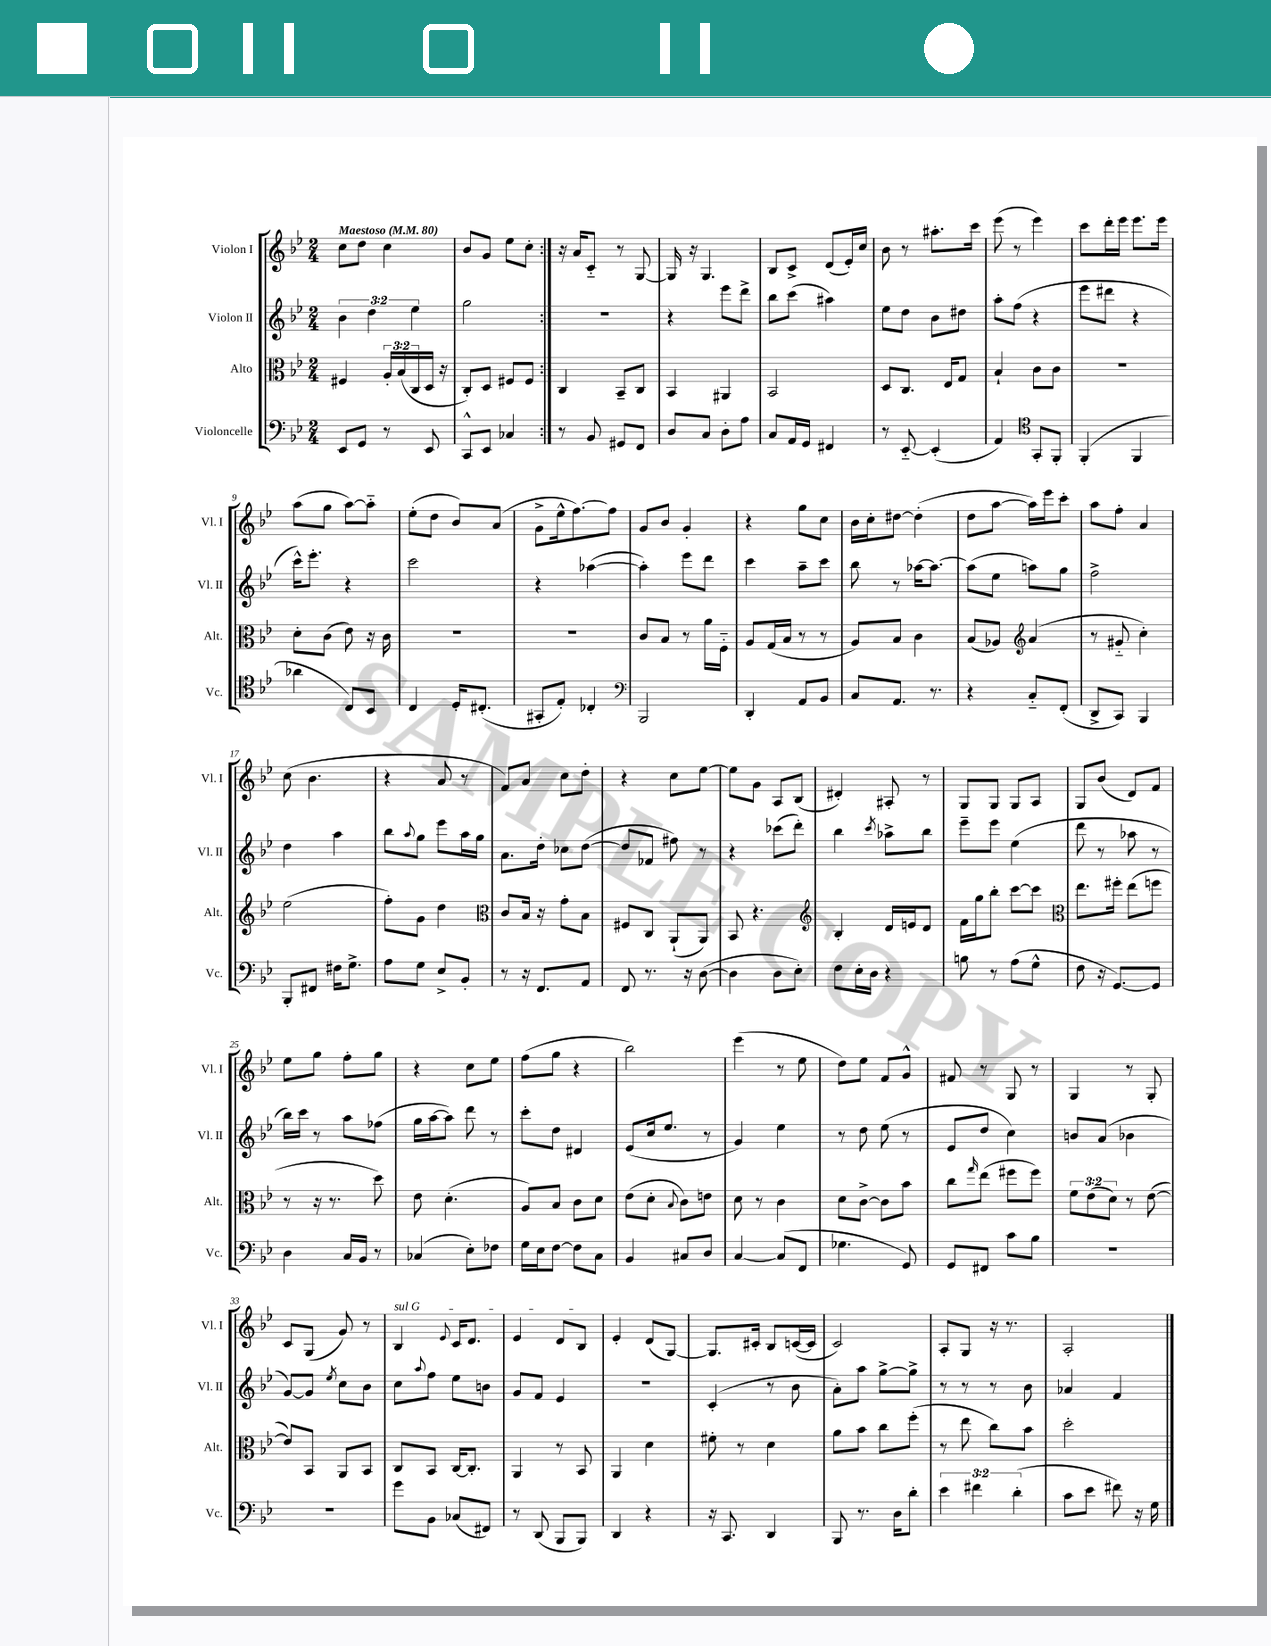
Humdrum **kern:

**kern	**kern	**kern	**kern
*part4	*part3	*part2	*part1
*staff4	*staff3	*staff2	*staff1
*I"Violoncelle	*I"Alto	*I"Violon II	*I"Violon I
*I'Vc.	*I'Alt.	*I'Vl. II	*I'Vl. I
*clefF4	*clefC3	*clefG2	*clefG2
*k[b-e-]	*k[b-e-]	*k[b-e-]	*k[b-e-]
*M2/4	*M2/4	*M2/4	*M2/4
*MM80	*MM80	*MM80	*MM80
=1	=1	=1	=1
!	!	!	!LO:TX:a:B:t=Maestoso
8EE-/L	4F#X/	6b-\	8cc\L
8GG/J	.	.	8dd\J
.	.	6dd\	.
8r	24A'/LL	.	4cc\
.	(24B-/	.	.
.	24C/	6ee-\	.
8EE-/	16D/JJ	.	.
.	16r	.	.
=2	=2	=2	=2
8CC^^/L	8C'/L)	2gg\	8b-/L
8EE-/J	8D/J	.	8g/J
4C-X/	8F#X/L	.	8ee-\L
.	8F#/J	.	8cc'\J
=3:|!	=3:|!	=3:|!	=3:|!
8r	4C/	2r	16r
.	.	.	16a/KL
8BB-/	.	.	8c/J
8GG#X/L	8BB-~/L	.	8r
8FF/J	8C/J	.	[8G/
=4	=4	=4	=4
8D/L	4BB-/	4r	16G/]
.	.	.	16r
8C/J	.	.	4.G/
8D'\L	4AA#X/	8eee-\L	.
8A\J	.	8ddd^\J	.
=5	=5	=5	=5
8C/L	2BB-/	8bb-\L	8B-/L
16AA/L	.	(8ccc\J	8c^/J
16GG/JJ	.	.	.
4FF#X/	.	4aa#X\)	(8d/L
.	.	.	16e-'/L)
.	.	.	16cc/JJ
=6	=6	=6	=6
8r	8D/L	8ee-\L	8b-\
[8EE-/	8.C/J	8dd\J	8r
(4EE-'/]	.	8b-\L	8.aa#X'\L
.	16E-/KL	.	.
.	8G/J	8dd#X\J	.
.	.	.	16ccc\Jk
=7	=7	=7	=7
4AA/)	4B-`/	8aa'\L	(8eee-\
.	.	(8ff\J	8r
*clefC4	*	*	*
8GG'/L	8c\L	4r	4eee-\)
8FF'/J	8c\J	.	.
=8	=8	=8	=8
(4FF'/	2r	8eee-\L	8ccc\L
.	.	8ddd#X\J	16ddd'\L
.	.	.	16eee-\JJ
4FF/	.	4r	8.eee-\L
.	.	.	16eee-\Jk
!!LO:LB:g=z
=9	=9	=9	=9
4a-X\	8d'\L	16ccc^^\KL)	(8aa\L
.	.	8.eee-'\J	.
.	(8c\J	.	8gg\J
8C/L)	8e-\)	4r	[8aa\L)
8BB-/J	16r	.	8aa\J]
.	16c\	.	.
=10	=10	=10	=10
4C/	2r	2ccc\	(8ee-'\L
.	.	.	8dd\J
16D'/KL	.	.	8b-/L)
(8.C#X'/J	.	.	.
.	.	.	(8a/J
=11	=11	=11	=11
8GG#X'/L	2r	4r	8g^\L
8E-'/J)	.	.	16ee-^^\k
.	.	.	[8.ff\)
4C-X'/	.	([4aa-X\	.
.	.	.	8ff\J]
=12	=12	=12	=12
*clefF4	*	*	*
2BBB-/	8c/L	4aa-'\])	8g/L
.	8B-/J	.	8b-/J
.	8r	8eee-\L	4g'/
.	16a\LL	8ddd\J	.
.	16F\JJ	.	.
=13	=13	=13	=13
4DD'/	8A/L	4ccc\	4r
.	(16G/L	.	.
.	16B-/JJ	.	.
8AA/L	8r	8aa~\L	8gg\L
8BB-/J	8r	8ccc\J	8cc\J
=14	=14	=14	=14
8C/L	8A/L)	8bb-\	16b-\LL
.	.	.	16cc'\J
8.AA/J	8B-/J	8r	[8dd#X\J
.	4c\	[16aa-X\KL	(4dd#'\]
8.r	.	8.aa-\J_	.
=15	=15	=15	=15
4r	(8B-/L	(8aa-\L]	8dd\L
.	8A-X/J)	8ee-\J	[8aa\J
*	*clefG2	*	*
8C/L	(4a/	8aan\L)	16aa\LL])
.	.	.	16eee-\J
(8FF'/J	.	8gg\J	8ccc'\J
=16	=16	=16	=16
8DD^/L	8r	2ff^\	8aa\L
8CC/J)	8g#X/	.	8ff'\J
4BBB-/	4cc'\)	.	4a/
!!LO:LB:g=z
=17	=17	=17	=17
8BBB-'/L	(2ee-\	4dd\	(8cc\
8FF#X/J	.	.	4.b-\
16F#X\KL	.	4aa\	.
8.G^\J	.	.	.
=18	=18	=18	=18
8A\L	8ff'\L)	8bb-\L	4r
.	.	8qqaa/	.
8G\J	8g\J	8gg\J	.
8E-^/L	4dd\	8eee-\L	8a/
8BB-'/J	.	16aa\L	8r
.	.	16gg\JJ	.
=19	=19	=19	=19
*	*clefC3	*	*
8r	8c/L	8.a\L	8f/L)
16r	16B-/Jk	.	8a/J
8.FF/L	16r	16dd'\Jk	.
.	8g'\L	8cc-X\L	8cc\L
8AA/J	8B-\J	([8dd\J	8dd'\J
=20	=20	=20	=20
8FF/	8F#X/L	8dd/L]	4r
8.r	8C/J	8f-X/J	.
.	(8AA`/L	8ff#X\)	8cc\L
16r	.	.	.
([8D\	8AA/J)	8r	[8ee-\J
=21	=21	=21	=21
4D\]	8BB-/	4r	8ee-\L]
.	4.r	.	8g\J
8D\L	.	(8ccc-X\L	8A/L
8E-'\J)	.	8ddd'\J)	(8B-/J
=22	=22	=22	=22
*	*clefG2	*	*
8F\L	4B-'/	4bb-\	4d#X'/)
16E-'\L	.	.	.
16D\JJ	.	.	.
.	.	8qccc/	.
4r	16d/LL	8aa-X^\L	8A#X'/
.	16en/J	.	.
.	8d/J	8bb-\J	8r
=23	=23	=23	=23
8Bn\	16f\LL	8eee-~\L	8G/L
.	16gg\J	.	.
8r	8bb-'\J	8eee-\J	8G/J
(8A\L	[8ccc\L	(4ee-\	8G/L
8G^^\J	8ccc\J]	.	8A/J
=24	=24	=24	=24
*	*clefC3	*	*
8F\	8.ee-\L	8ddd\	8G/L
16r	.	8r	(8b-/J
[8.GG/L)	16ff#X'\Jk	.	.
.	(8ee-\L	8aa-X\	8d/L)
8GG/J]	8ffn\J	8r	8f/J
!!LO:LB:g=z
=25	=25	=25	=25
4D\	8r	16bb-\LL)	8ee-\L
.	.	16ccc\JJ	.
.	16r	8r	8gg\J
.	8.r	.	.
16C/LL	.	8aa\L	8ff'\L
16BB-/JJ	.	.	.
8r	8dd\)	(8ff-X\J	8gg\J
=26	=26	=26	=26
(4C-X/	8e-\	16gg\LL	4r
.	.	[16aa\J	.
.	(4.d'\	8aa\J])	.
8E-'\L)	.	8ddd\	8cc\L
8F-X\J	.	8r	8ee-\J
=27	=27	=27	=27
16G\LL	8A/L)	8ccc'\L	(8ff\L
16E-\J	.	.	.
[8F\J	8B-/J	8dd\J	8gg\J
8F\L]	8c\L	4d#X/	4r
8C\J	8d\J	.	.
=28	=28	=28	=28
4BB-/	(8e-\L	(8e-/L	2bb-\)
.	8d'\J	16cc/k	.
.	.	8.ee-/J	.
.	8qqB-/	.	.
8C#X/L	8c\L)	.	.
8D/J	8en\J	8r	.
=29	=29	=29	=29
[4C/	8d\	4g/)	(4eee-\
.	8r	.	.
(8C/L]	4c\	4ee-\	8r
8FF/J	.	.	8ee-\
=30	=30	=30	=30
4.G-X\	8d\L	8r	8dd\L)
.	[8c^\J	8dd\	8ee-\J
.	8c\L]	(8ee-\	8f/L
8GG/)	8b-\J	8r	8g^^/J
=31	=31	=31	=31
8GG/L	8cc\L	8e-/L	8f#X/
.	16qqgg/	.	.
8FF#X/J	(8ee-\J	8dd/J	8r
8c\L	8ff#X\L	4cc\)	8G/
8B-\J	8ff#\J)	.	8r
=32	=32	=32	=32
2r	12f\L	8bn/L	4G/
.	(12e-\	.	.
.	.	(8a/J	.
.	12d\J)	.	.
.	8r	4b-X\	8r
.	([8e-\	.	8G'/
!!LO:LB:g=z
=33	=33	=33	=33
2r	8e-/L])	[8g/L)	8c/L
.	8BB-/J	8g/J]	(8G/J
.	.	8qee-/	.
.	8AA/L	8cc\L	8g/)
.	8BB-/J	8b-\J	8r
=34	=34	=34	=34
!	!	!	!LO:TX:a:i:t=sul G
8g\L	8C/L	8cc\L	4B-/
.	.	8qqaa/	.
8BB-\J	8BB-/J	8ff\J	.
.	.	.	8qqe-/
(8C-X/L	[16C/KL	8ee-\L	16c/KL
.	8.C'/J]	.	8.d/J
8FF#X/J)	.	8bn\J	.
=35	=35	=35	=35
8r	4AA/	8g/L	4e-/
(8DD/	.	8f/J	.
8BBB-/L	8r	4e-/	8d/L
8BBB-/J)	8BB-/	.	8B-/J
=36	=36	=36	=36
4DD/	4AA/	2r	4e-'/
4r	4d\	.	(8d/L
.	.	.	[8G/J)
=37	=37	=37	=37
16r	8f#X'\	(4c'/	8.G/L]
8.CC/	.	.	.
.	8r	.	.
.	.	.	16c#X'/Jk
4DD/	4d\	8r	8B-/L
.	.	8b-\	([16cn/L
.	.	.	16c/JJ]
=38	=38	=38	=38
8BBB-/	8a\L	8a'\L)	2c/)
8.r	8b-\J	8aa\J	.
.	8cc\L	[8gg^\L	.
16D\KL	.	.	.
8d'\J	(8ff'\J	8gg^\J]	.
=39	=39	=39	=39
6e-\	8r	8r	8A'/L
.	8ee-\	8r	8G/J
6f#X\	.	.	.
.	8cc\L)	8r	16r
.	.	.	8.r
(6d'\	.	.	.
.	8b-\J	8b-\	.
=40	=40	=40	=40
8c\L	2dd'\	4a-X/	2A'/
8e-\J	.	.	.
8f#X\)	.	4f/	.
16r	.	.	.
16G\	.	.	.
==	==	==	==
*-	*-	*-	*-
